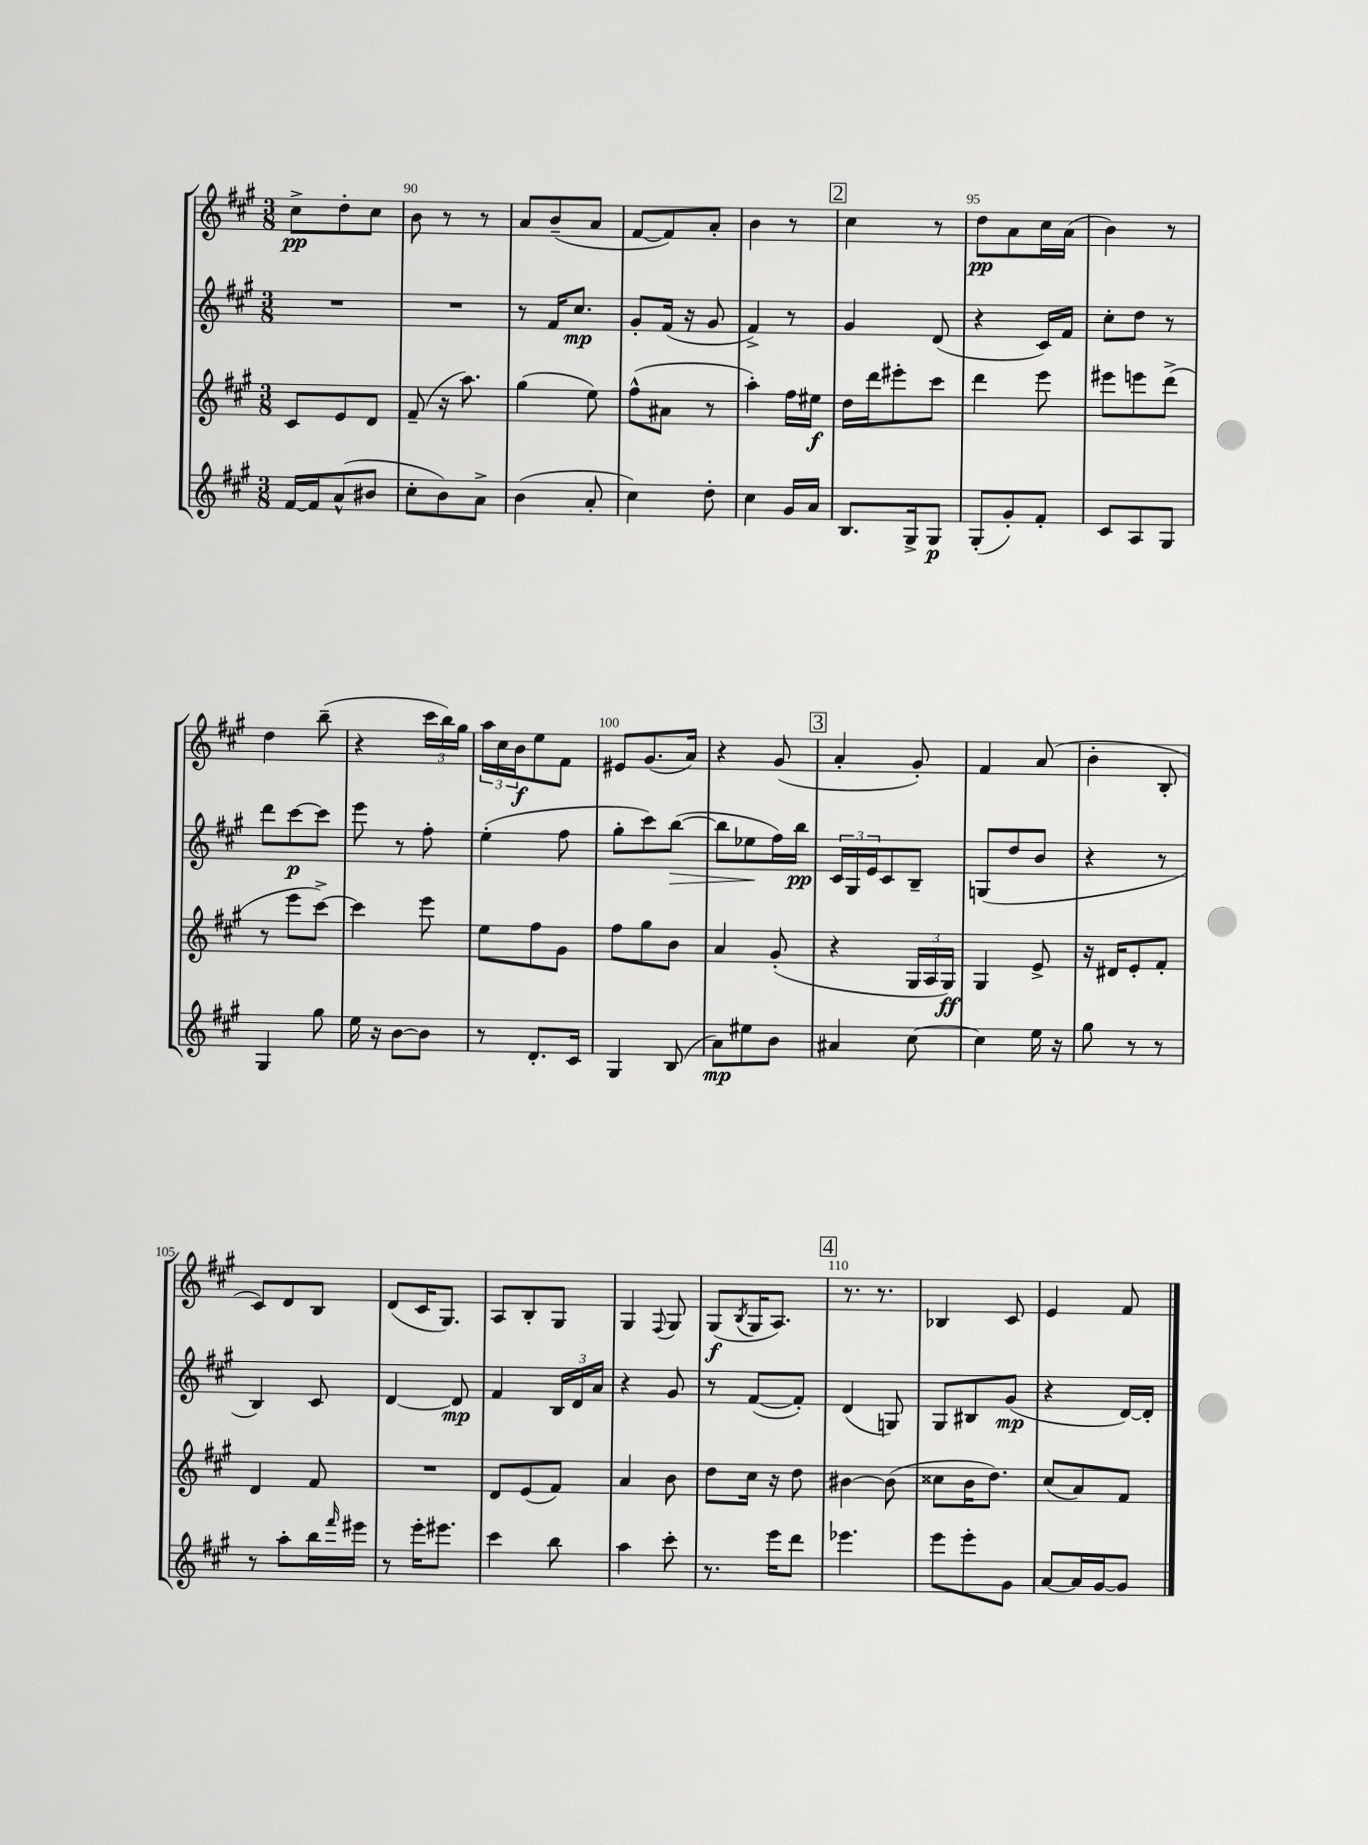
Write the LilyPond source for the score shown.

<<
\new StaffGroup <<
\new Staff = "s0" {
    \clef treble \key a \major \numericTimeSignature \time 3/8
    cis''8->\pp d''8-. cis''8 |
    b'8 r8 r8 |
    a'8 b'8--( a'8 |
    fis'8~ fis'8) a'8-. |
    b'4 r8 |
    \mark \markup { \box "2" } cis''4 r8 |
    d''8\pp a'8 cis''16 a'16( |
    b'4) r8 |
    d''4 b''8--( |
    r4 \tuplet 3/2 { cis'''16 b''16) gis''16 } |
    \tuplet 3/2 { a''16 cis''16 b'16\f } e''8 fis'8 |
    eis'8 gis'8.( a'16) |
    r4 gis'8( |
    \mark \markup { \box "3" } a'4-. gis'8-.) |
    fis'4 a'8( |
    b'4-. b8-. |
    cis'8) d'8 b8 |
    d'8( cis'16 gis8.) |
    a8 b8-. gis8 |
    gis4 \appoggiatura { fis8 } gis8 |
    gis8\f( \acciaccatura { b8 } gis16 a8.) |
    \mark \markup { \box "4" } r8. r8. |
    bes4 cis'8 |
    e'4 fis'8 \bar "|." |
}
\new Staff = "s1" {
    \clef treble \key a \major \numericTimeSignature \time 3/8
    R4. |
    R4. |
    r8 fis'16 cis''8.\mp |
    gis'8-. fis'16( r16 gis'8 |
    fis'4->) r8 |
    \mark \markup { \box "2" } gis'4 d'8( |
    r4 cis'16) fis'16 |
    cis''8-. d''8 r8 |
    d'''8 cis'''8~\p cis'''8 |
    e'''8 r8 fis''8-. |
    e''4-.( fis''8 |
    gis''8-. cis'''8) b''8~\>( |
    b''8 ees''8\! fis''16) b''16\pp |
    \mark \markup { \box "3" } \tuplet 3/2 { cis'16 gis16 e'16 } cis'8 b8-- |
    g8( d''8 b'8 |
    r4 r8 |
    b4) cis'8 |
    d'4~ d'8\mp |
    fis'4 \tuplet 3/2 { b16 d'16 a'16 } |
    r4 gis'8 |
    r8 fis'8~( fis'8-.) |
    \mark \markup { \box "4" } d'4( g8) |
    gis8 bis8 gis'8\mp( |
    r4 d'16~) d'16-. \bar "|." |
}
\new Staff = "s2" {
    \clef treble \key a \major \numericTimeSignature \time 3/8
    cis'8 e'8 d'8 |
    fis'8--( r16 a''8.) |
    gis''4( e''8) |
    fis''8-^( ais'8 r8 |
    a''4-.) fis''16 eis''16\f |
    \mark \markup { \box "2" } d''16 d'''16 eis'''8-. cis'''8 |
    d'''4 e'''8 |
    eis'''8 e'''8 d'''8->( |
    r8 e'''8 cis'''8~->) |
    cis'''4 e'''8 |
    e''8 fis''8 gis'8 |
    fis''8 gis''8 b'8 |
    a'4 gis'8-.( |
    \mark \markup { \box "3" } r4 \tuplet 3/2 { gis16 a16 gis16\ff) } |
    gis4 e'8-> |
    r16 dis'16 e'8-. fis'8-. |
    d'4 fis'8 |
    R4. |
    d'8 e'8( fis'8) |
    a'4 b'8 |
    d''8 cis''16 r16 d''8 |
    \mark \markup { \box "4" } bis'4~ bis'8( |
    cisis''8 b'16 d''8.) |
    cis''8( a'8) fis'8 \bar "|." |
}
\new Staff = "s3" {
    \clef treble \key a \major \numericTimeSignature \time 3/8
    fis'16~ fis'16 a'8-^( bis'8 |
    cis''8-. b'8) a'8-> |
    b'4( a'8-. |
    cis''4) d''8-. |
    cis''4 gis'16 a'16 |
    \mark \markup { \box "2" } b8. gis16-> gis8\p |
    gis8-.( gis'8-.) fis'8-. |
    cis'8 a8 gis8 |
    gis4 gis''8 |
    e''16 r16 b'8~ b'8 |
    r8 d'8.-. cis'16 |
    gis4 b8( |
    a'8\mp) eis''8 b'8 |
    \mark \markup { \box "3" } ais'4 cis''8~ |
    cis''4 e''16 r16 |
    gis''8 r8 r8 |
    r8 a''8-. b''16 \grace { fis'''16 } eis'''16 |
    r8 e'''16-. eis'''8. |
    cis'''4 b''8 |
    a''4 cis'''8-. |
    r8. e'''16 d'''8 |
    \mark \markup { \box "4" } ees'''4. |
    e'''8 e'''8-. gis'8 |
    a'8~ a'16 gis'16~ gis'8 \bar "|." |
}
>>
>>
\layout { \context { \Score currentBarNumber = #89 \override BarNumber.break-visibility = ##(#f #t #t) barNumberVisibility = #(every-nth-bar-number-visible 5) } }
